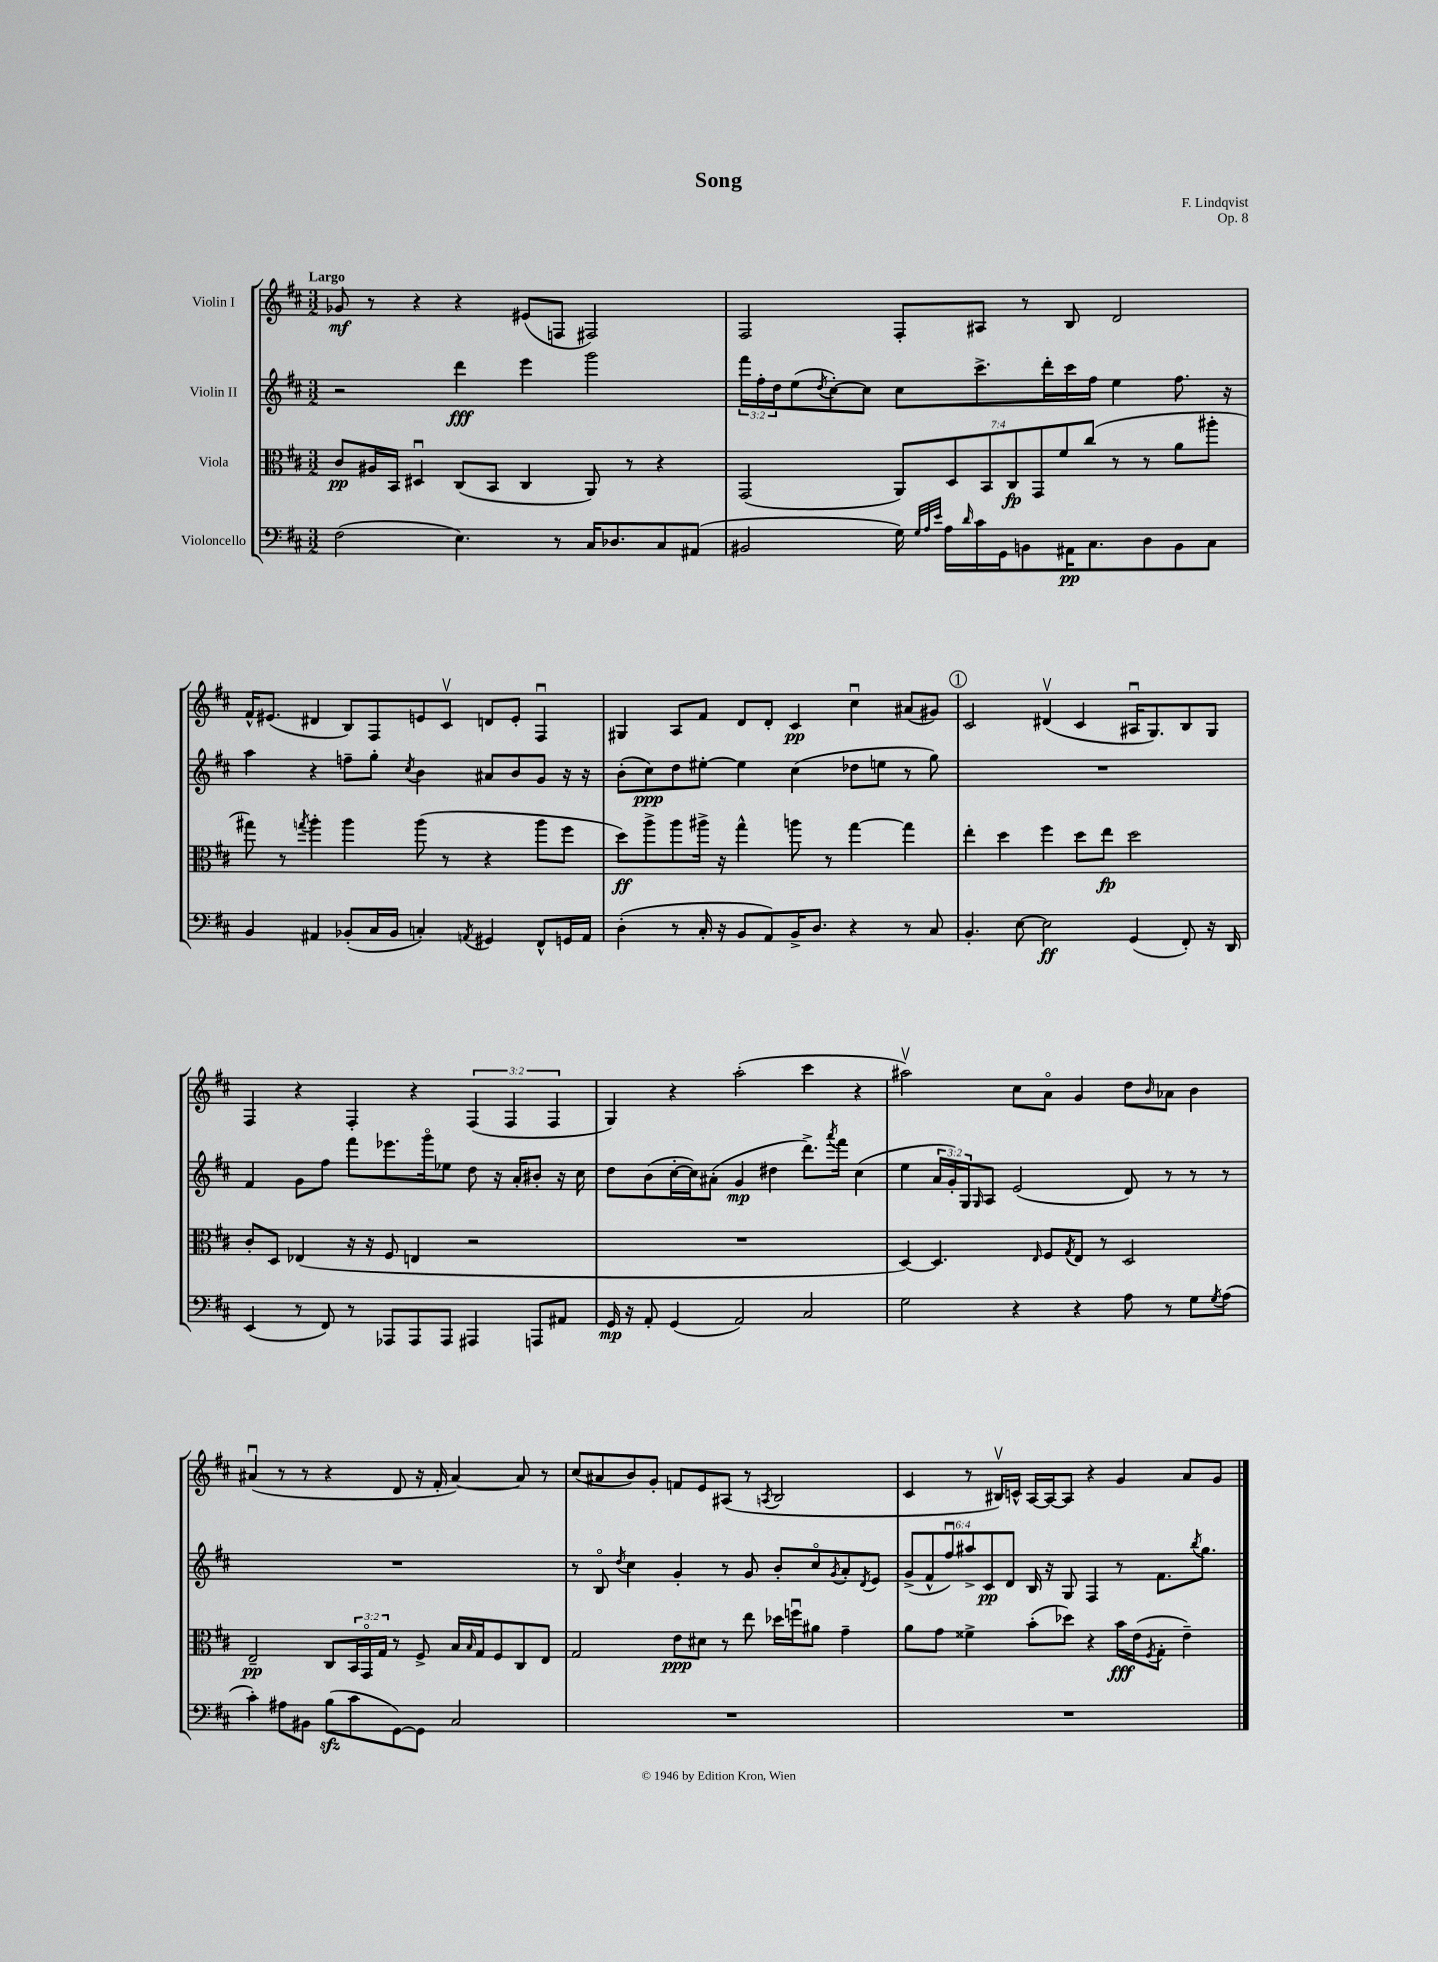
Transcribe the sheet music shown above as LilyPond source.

\header { title = "Song" composer = "F. Lindqvist" opus = "Op. 8" }
<<
\new StaffGroup <<
\new Staff = "s0" \with { instrumentName = "Violin I" } {
    \clef treble \key d \major \numericTimeSignature \time 3/2 \override Staff.TupletNumber.text = #tuplet-number::calc-fraction-text \tempo "Largo"
    ges'8\mf r8 r4 r4 eis'8( f8 fis2) |
    fis2 fis8-. ais8 r8 b8 d'2 |
    fis'16-^ eis'8.( dis'4 b8) fis8 e'8 cis'8\upbow d'8 e'8-. fis4\downbow |
    gis4 a8 fis'8 d'8 d'8-. cis'4\pp cis''4\downbow ais'8( gis'8) |
    \mark \markup { \circle "1" } cis'2 dis'4\upbow( cis'4 ais16\downbow g8.) b8 g8 |
    fis4 r4 fis4-. r4 \tuplet 3/2 { fis4( fis4 fis4 } |
    g4) r4 a''2-.( cis'''4 r4 |
    ais''2\upbow) cis''8 a'8\flageolet g'4 d''8 \grace { b'16 } aes'8 b'4 |
    ais'4\downbow( r8 r8 r4 d'8 r16 fis'16-. ais'4~) ais'8 r8 |
    cis''8( ais'8 b'8) g'8-. f'8 e'8 ais8( r8 \acciaccatura { a8 } b2 |
    cis'4 r8 bis16\upbow) c'16-^ a16~ a16~ a8 r4 g'4 a'8 g'8 \bar "|." |
}
\new Staff = "s1" \with { instrumentName = "Violin II" } {
    \clef treble \key d \major \numericTimeSignature \time 3/2 \override Staff.TupletNumber.text = #tuplet-number::calc-fraction-text
    r2 d'''4\fff e'''4 g'''2 |
    \tuplet 3/2 { fis'''16 fis''16-. d''16 } e''8( \acciaccatura { d''8 } cis''8~-.) cis''8 cis''8 cis'''8.-> d'''16-. cis'''16 fis''16 e''4 fis''8. r16 |
    a''4 r4 f''8-- g''8-. \acciaccatura { cis''8 } b'4 ais'8 b'8 g'8 r16 r16 |
    b'8-.( cis''8\ppp) d''8 eis''8~-. eis''4 cis''4( des''8 e''8 r8 g''8) |
    \mark \markup { \circle "1" } R1. |
    fis'4 g'8 fis''8 fis'''8 ees'''8. g'''16\flageolet ees''8 d''8 r16 a'16-. bis'8-. r16 cis''16 |
    d''8 b'8( cis''16~-. cis''16) ais'8-.( g'4\mp dis''4 d'''8.->) \acciaccatura { a'''8 } fis'''16 cis''4( |
    e''4 \tuplet 3/2 { a'16 g'16-.) g16 } \grace { g16 } a8 e'2( d'8) r8 r8 r8 |
    R1. |
    r8 b8\flageolet \acciaccatura { d''8 } cis''4 g'4-. r8 g'8 b'8-. cis''8\flageolet \acciaccatura { g'8 } a'8-. \acciaccatura { d'8 } e'8 |
    \tuplet 6/4 { g'8->( fis'8-^ fis''8\downbow) ais''8-> cis'8\pp d'8 } b16 r16 g8 fis4 r8 fis'8. \acciaccatura { b''8 } g''8. \bar "|." |
}
\new Staff = "s2" \with { instrumentName = "Viola" } {
    \clef alto \key d \major \numericTimeSignature \time 3/2 \override Staff.TupletNumber.text = #tuplet-number::calc-fraction-text
    cis'8\pp ais16 b,16 dis4\downbow cis8( b,8 cis4 a,8) r8 r4 |
    g,2( \tuplet 7/4 { a,8) d8 b,8 cis8\fp g,8 fis'8 cis''8( } r8 r8 a'8 ais''8-. |
    gis''8) r8 \acciaccatura { g''8 } a''4-. a''4 a''8( r8 r4 a''8 fis''8 |
    d''8\ff) a''8-> a''8 ais''16-> r16 g''4-^ a''8 r8 g''4~ g''4 |
    \mark \markup { \circle "1" } e''4-. d''4 fis''4 d''8 e''8\fp d''2 |
    cis'8-. d8 ees4( r16 r16 fis8 e4 r2 |
    R1. |
    d4~) d4. \grace { e16 } fis8 \acciaccatura { g8 } e8 r8 d2 |
    e2--\pp cis8 \tuplet 3/2 { b,16 g,16\flageolet g16 } r8 fis8-> b16 \grace { b16 } g16 fis8 cis8 e8 |
    g2 e'8\ppp dis'8 r8 e''8 des''16 f''16\downbow ais'8 g'4-- |
    a'8 g'8 fisis'4-> b'8-.( des''8) r4 b'16\fff e'16( \acciaccatura { fis8 } g8-. e'4--) \bar "|." |
}
\new Staff = "s3" \with { instrumentName = "Violoncello" } {
    \clef bass \key d \major \numericTimeSignature \time 3/2
    fis2( e4.) r8 cis16 des8. cis8 ais,8( |
    bis,2 g16) \grace { g32 a32 e'32 } a16 \grace { d'16 } cis'16 g,16 b,8 ais,16\pp cis8. d8 b,8 cis8 |
    b,4 ais,4 bes,8-.( cis16 bes,16 c4-.) \acciaccatura { a,8 } gis,4 fis,8-^ g,16 a,16 |
    d4-.( r8 cis16-. r16 b,8 a,8) b,16-> d8. r4 r8 cis8 |
    \mark \markup { \circle "1" } b,4.-. e8~ e2\ff g,4( fis,8-.) r16 d,16 |
    e,4( r8 fis,8) r8 aes,,8 aes,,8 aes,,8 ais,,4 a,,8 ais,8 |
    g,16\mp r16 a,8-. g,4( a,2) cis2 |
    g2 r4 r4 a8 r8 g8 \acciaccatura { g8 } a8( |
    cis'4-.) ais8 bis,8 b8\sfz( cis'8 g,8~) g,8 cis2 |
    R1. |
    R1. \bar "|." |
}
>>
>>
\layout { \context { \Score \remove "Bar_number_engraver" } }
